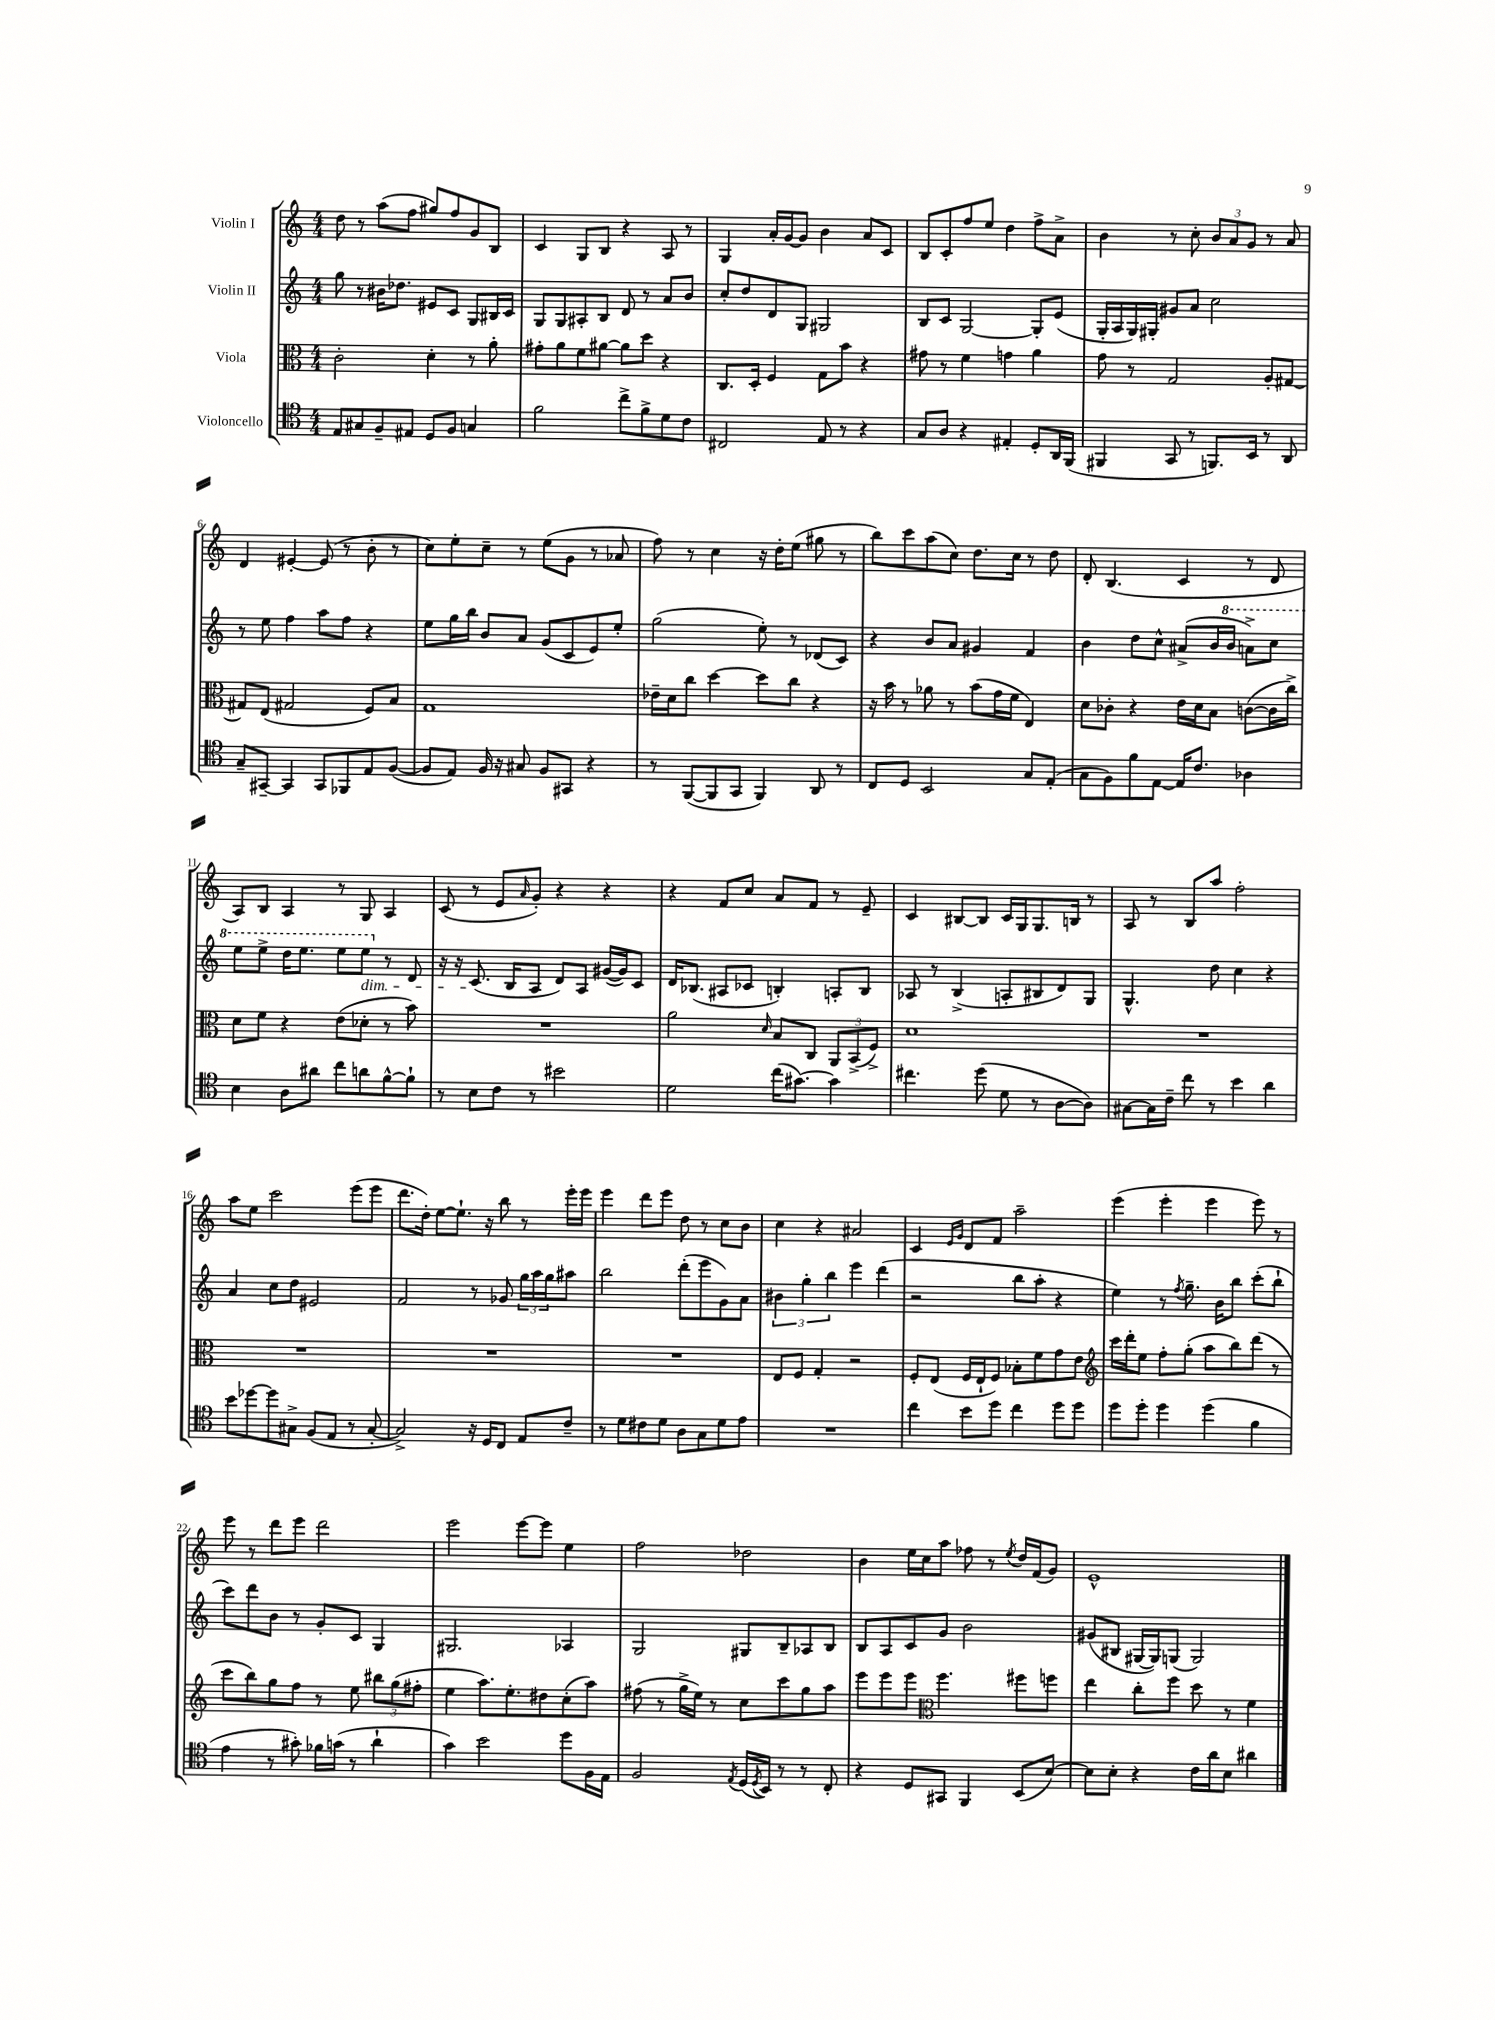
<<
\new StaffGroup <<
\new Staff = "s0" \with { instrumentName = "Violin I" } {
    \clef treble \key c \major \numericTimeSignature \time 4/4
    d''8 r8 a''8( f''8 gis''8) f''8 g'8 b8 |
    c'4 g8 b8 r4 a8 r8 |
    g4 a'16-. g'16~ g'8 b'4 a'8 c'8 |
    b8 c'8-. f''8 e''8 d''4 f''8-> a'8-> |
    b'4 r8 c''8-. \tuplet 3/2 { b'8 a'8 g'8 } r8 a'8 |
    d'4 eis'4~-. eis'8( r8 b'8-. r8 |
    c''8) e''8-. c''8-- r8 e''8( g'8 r8 aes'8 |
    f''8) r8 c''4 r16 d''16-. e''8( gis''8 r8 |
    b''8) c'''8 a''8( c''8) d''8. c''16 r8 d''8 |
    d'8-. b4.( c'4 r8 d'8 |
    a8) b8 a4 r8 g8 a4 |
    c'8( r8 e'8 \grace { a'16 } g'8-.) r4 r4 |
    r4 f'8 c''8 a'8 f'8 r8 e'8-- |
    c'4 bis8~ bis8 c'16 g16 g8. b16 r8 |
    a8 r8 b8 a''8 f''2-. |
    a''8 e''8 c'''2 e'''8( e'''8 |
    d'''8. d''16-.) e''8~ e''8.-! r16 b''8 r8 e'''16-. e'''16 |
    e'''4 d'''8 e'''8 d''8 r8 c''8 b'8 |
    c''4 r4 ais'2 |
    c'4 \grace { e'16 g'16 } d'8 f'8 a''2-- |
    e'''4( e'''4-. e'''4 e'''8) r8 |
    e'''8 r8 d'''8 e'''8 d'''2 |
    e'''2 e'''8~ e'''8 e''4 |
    f''2 des''2 |
    b'4 e''16 c''16 a''8 fes''8 r8 \acciaccatura { e''8 } d''16 f'16( g'8) |
    e'1-^ \bar "|." |
}
\new Staff = "s1" \with { instrumentName = "Violin II" } {
    \clef treble \key c \major \numericTimeSignature \time 4/4
    g''8 r8 bis'16 des''8. eis'8 c'8 g8 bis16 c'16 |
    g8 g8 ais8-. b8 d'8 r8 a'8 b'8 |
    c''8-. d''8 d'8 g8 gis2 |
    b8 c'8 g2~ g8-. e'8( |
    g16-. a16 g16) gis16-. gis'8 a'8 c''2 |
    r8 e''8 f''4 a''8 f''8 r4 |
    e''8 g''16 b''16 b'8 a'8 g'8( c'8 e'8) e''8-. |
    g''2( e''8-.) r8 des'8( c'8) |
    r4 b'8 a'8 gis'4 f'4 |
    b'4 d''8 c''8-^ ais'8->( b'16 \ottava #1 b''16 a''!8->) c'''8 |
    e'''8 e'''8-> d'''16 e'''8. e'''8 e'''8\dim \ottava #0 r8 d'8 |
    r16 r16 c'8.\!( b16 a8 d'8) a8 gis'16~( gis'16) c'8 |
    d'16 bes8.( ais8 ces'8 b4-.) a8-. b8 |
    aes8 r8 b4->( a8-. bis8 d'8) g8 |
    g4.-^ d''8 c''4 r4 |
    a'4 c''8 d''8 eis'2 |
    f'2 r8 ges'8 \tuplet 3/2 { g''16 a''16 g''16 } ais''8 |
    b''2 d'''8-.( e'''8 g'8) a'8 |
    \tuplet 3/2 { bis'4 g''4-. b''4 } e'''4 d'''4( |
    r2 b''8 a''8-. r4 |
    e''4) r8 \acciaccatura { f''8 } g''8.-- b'16 b''8 c'''8-.( b''8-! |
    c'''8) d'''8 b'8 r8 g'8-. c'8 g4 |
    gis2. aes4 |
    g2 gis8 b8-- aes8 b8 |
    b8 a8 c'8 g'8 b'2 |
    gis'8( bis8 gis16~ gis16) g8( g2) \bar "|." |
}
\new Staff = "s2" \with { instrumentName = "Viola" } {
    \clef alto \key c \major \numericTimeSignature \time 4/4
    c'2-. d'4-. r8 a'8-. |
    gis'8-. a'8 f'8 ais'8~ ais'8 d''8 r4 |
    c8. d16-. f4 g8 b'8 r4 |
    gis'8 r8 f'4 g'4 a'4 |
    g'8 r8 g2 a8-. gis8~ |
    gis8 e8( gis2 f8) b8 |
    g1 |
    ees'16-- d'16 c''8 d''4~ d''8 c''8 r4 |
    r16 b'16 r8 aes'8 r8 b'8( g'16 f'16 e4) |
    d'8 ces'8-. r4 e'16 d'16 b8 c'8~( c'16 c''16->) |
    d'8 f'8 r4 e'8( des'8-. r8 b'8) |
    R1 |
    a'2 \grace { d'16 } b8 c8 \tuplet 3/2 { a,8 b,8->( f8->) } |
    d'1 |
    R1 |
    R1 |
    R1 |
    R1 |
    e8 f8 g4-. r2 |
    f8-. e8( f16 e16-! f8) bes8-. f'8 g'8 e'8 |
    \clef treble c'''16 d'''16-. e''8 f''8-. g''8-.( a''8 b''8) d'''8( r8 |
    c'''8 b''8) g''8 f''8 r8 e''8 \tuplet 3/2 { bis''8 g''8( fis''8-. } |
    e''4 a''8.) e''8.-. dis''8 c''8-.( a''8) |
    fis''8( r8 g''16-> e''16) r8 c''8 c'''8 g''8 a''8 |
    e'''8 e'''8 e'''8 \clef alto f''4. fis''8 f''8 |
    e''4 c''8-. f''8 d''8 r8 f'4 \bar "|." |
}
\new Staff = "s3" \with { instrumentName = "Violoncello" } {
    \clef tenor \key c \major \numericTimeSignature \time 4/4
    e8 gis8 f8-- eis8 d8 f8 g4 |
    f'2 c''8-> f'8-> d'8 c'8 |
    cis2 e8 r8 r4 |
    g8 a8 r4 eis4-. d8-. a,16 f,16( |
    fis,4 g,8 r8 f,8.) b,16 r8 a,8 |
    g8-- gis,8~-- gis,4 gis,8 fes,8 e8 f8~( |
    f8 e8) f16 r16 gis8 f8 gis,8 r4 |
    r8 f,8~( f,8 g,8 f,4) a,8 r8 |
    c8 d8 b,2 g8 e8-.( |
    g8 f8) f'8 e8~ e16 c'8. aes4 |
    b4 a8 ais'8 c''8 a'8 f'8~-^ f'8-! |
    r8 b8 c'8 r8 bis'2 |
    d'2 c''16( gis'8.~) gis'4 |
    cis''4. d''8( d'8 r8 a8~ a8) |
    gis8~ gis16 c'16-- c''8 r8 b'4 a'4 |
    b'8 des''8~ des''8 gis8-> f8( e8 r8 gis8~-. |
    gis2->) r16 d16 c8 e8 c'8-- |
    r8 d'8 cis'8 d'8 a8 g8 d'8 e'8 |
    R1 |
    c''4 b'8 d''8 c''4 d''8 d''8 |
    d''8 d''8-. d''4 d''4( f'4 |
    e'4 r8 gis'8-.) fes'16 g'16( r8 a'4-! |
    g'4) b'2 d''8 f16 e16 |
    f2 \acciaccatura { e8 } d16( \acciaccatura { d8 } b,16) r8 r8 c8-. |
    r4 d8 gis,8 f,4 b,8( b8~) |
    b8 b8-. r4 c'16 a'16 b8 ais'4 \bar "|." |
}
>>
>>
